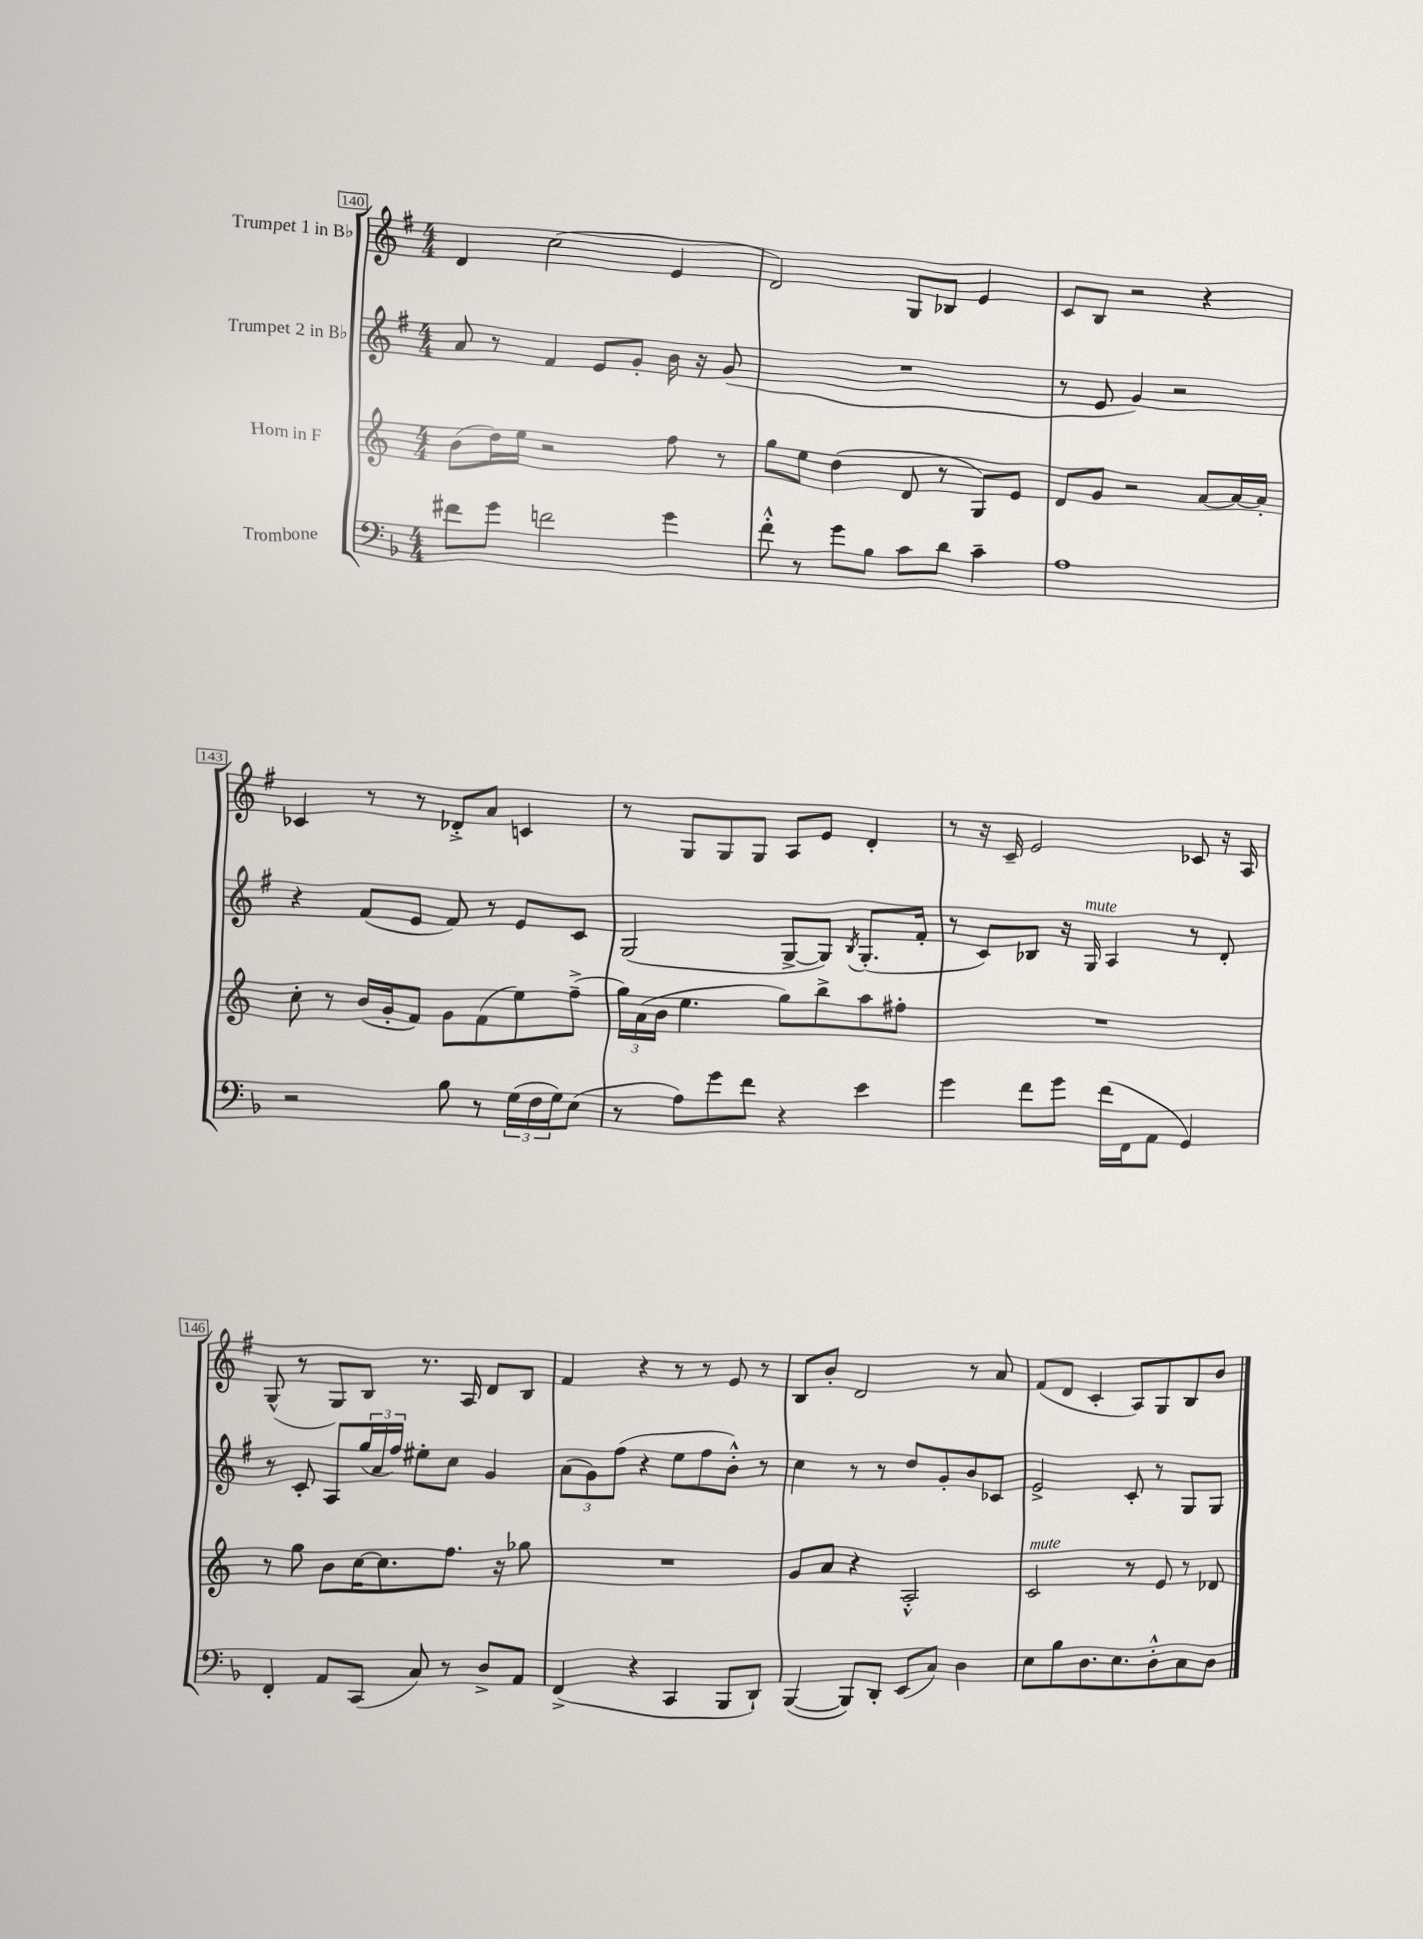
<<
\new StaffGroup <<
\new Staff = "s0" \with { instrumentName = "Trumpet 1 in Bb" } {
    \clef treble \key g \major \numericTimeSignature \time 4/4
    d'4 c''2( e'4 |
    d'2) g8 bes8 e'4 |
    c'8 b8 r2 r4 |
    ces'4 r8 r8 des'8-.-> a'8 c'4 |
    r8 g8 g8 g8 a8 e'8 d'4-. |
    r8 r16 c'16-- e'2 ces'8 r16 a16 |
    g8-^( r8 g8) b8 r8. a16 d'8 b8 |
    fis'4 r4 r8 r8 e'8 r8 |
    b8 b'8-. d'2 r8 a'8 |
    fis'8( d'8 c'4-. a8) g8 b8 b'8 \bar "|." |
}
\new Staff = "s1" \with { instrumentName = "Trumpet 2 in Bb" } {
    \clef treble \key g \major \numericTimeSignature \time 4/4
    a'8 r8 fis'4 e'8 g'8-. b'16 r16 g'8( |
    R1 |
    r8 e'8 g'4) r2 |
    r4 fis'8( e'8 fis'8) r8 e'8 c'8 |
    g2( g8~-> g8) \acciaccatura { b8 } g8.-.( fis'16-. |
    r8 c'8) bes8 r16 g16^\markup { \italic "mute" } a4 r8 d'8-. |
    r8 c'8-. a8 \tuplet 3/2 { g''16( a'16 fis''16) } eis''8-. c''8 g'4 |
    \tuplet 3/2 { a'8( g'8) fis''8( } r4 e''8 fis''8 b'8-.-^) r8 |
    c''4 r8 r8 d''8 g'8-. b'8 ces'8 |
    e'2-> c'8-. r8 g8 g8 \bar "|." |
}
\new Staff = "s2" \with { instrumentName = "Horn in F" } {
    \clef treble \key c \major \numericTimeSignature \time 4/4
    b'8( d''16) e''16 r2 f''8 r8 |
    g''8 e''8 d''4( d'8 r8 g8) e'8 |
    d'8 g'8 r2 a'8~ a'16~ a'16-. |
    c''8-. r8 b'16( g'16-. f'8) g'8 f'8( e''8) f''8--->( |
    \tuplet 3/2 { g''16) a'16( b'16 } e''4. g''8) b''8-> a''8 fis''8-. |
    R1 |
    r8 g''8 b'8 c''16~ c''8. f''8. r16 ges''8 |
    R1 |
    g'8 a'8 r4 a2-.-^ |
    c'2^\markup { \italic "mute" } r8 e'8 r8 des'8 \bar "|." |
}
\new Staff = "s3" \with { instrumentName = "Trombone" } {
    \clef bass \key f \major \numericTimeSignature \time 4/4
    fis'8 g'8 f'2 g'4 |
    f'8-.-^ r8 g'8 bes8 c'8 d'8 c'4-- |
    a1 |
    r2 bes8 r8 \tuplet 3/2 { g16( f16 g16) } e8( |
    r8 a8) g'8 f'8 r4 e'4 |
    g'4 f'8 g'8 f'16( f,16 a,8 g,4) |
    f,4-. a,8 c,8( c8) r8 d8-> a,8 |
    f,4->( r4 c,4 bes,,8 d,8-!) |
    bes,,4~( bes,,8) d,8-. e,8( c8) d4 |
    e8 bes8 d8. e8. d8-.-^ c8 d8 \bar "|." |
}
>>
>>
\layout { \context { \Score currentBarNumber = #140 \override BarNumber.stencil = #(make-stencil-boxer 0.1 0.3 ly:text-interface::print) } }
